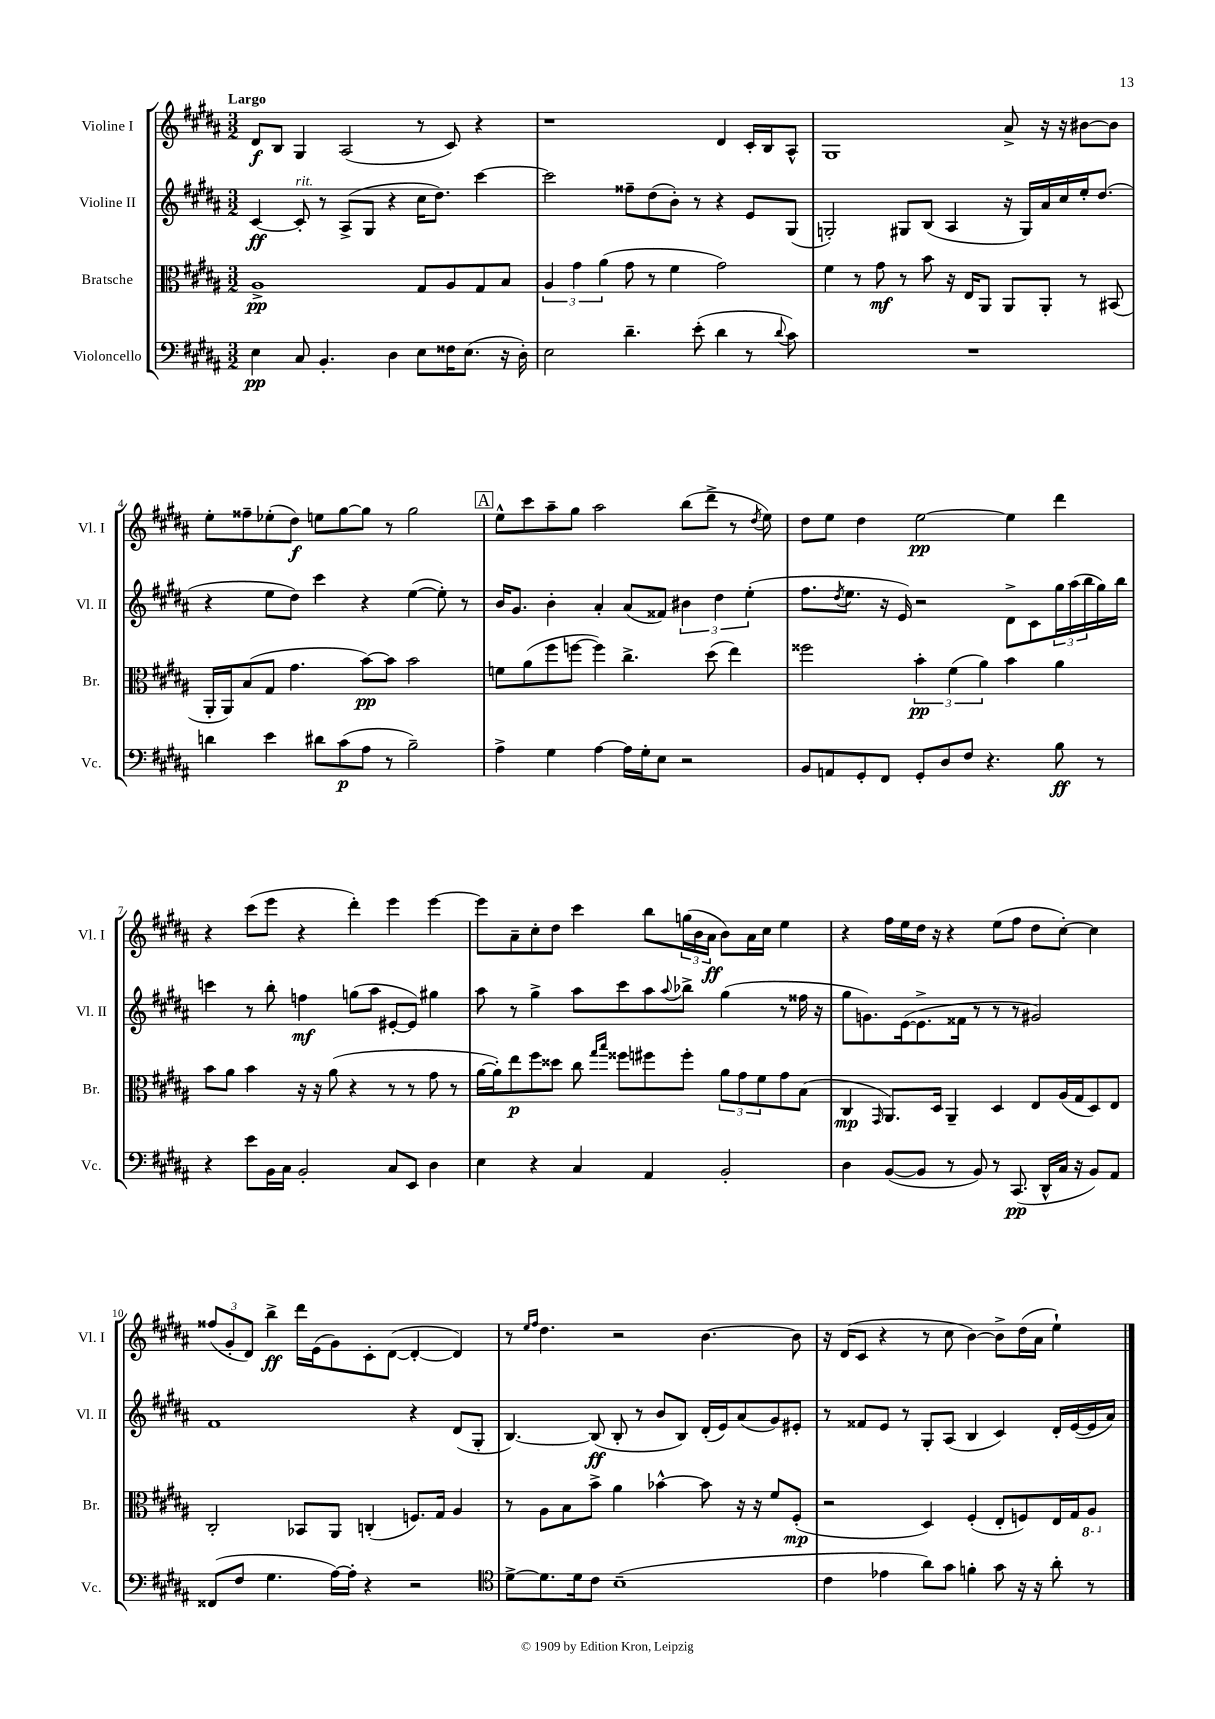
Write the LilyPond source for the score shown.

<<
\new StaffGroup <<
\new Staff = "s0" \with { instrumentName = "Violine I" shortInstrumentName = "Vl. I" } {
    \clef treble \key b \major \numericTimeSignature \time 3/2 \tempo "Largo"
    dis'8\f b8 gis4 ais2( r8 cis'8) r4 |
    r1 dis'4 cis'16-. b16 ais8-^ |
    gis1 ais'8-> r16 r16 bis'8~ bis'8 |
    e''8-. fisis''8-- ees''8-.( dis''8\f) e''8 gis''8~ gis''8 r8 gis''2 |
    \mark \markup { \box "A" } e''8-^ cis'''8 ais''8-- gis''8 ais''2 b''8( dis'''8-> r8 \acciaccatura { dis''8 } e''8) |
    dis''8 e''8 dis''4 e''2~\pp e''4 dis'''4 |
    r4 cis'''8( e'''8 r4 dis'''4-.) e'''4 e'''4~ |
    e'''8 ais'8-- cis''8-. dis''8 cis'''4 b''8 \tuplet 3/2 { g''16( b'16 ais'16\ff } b'8) ais'16 cis''16 e''4 |
    r4 fis''16 e''16 dis''16 r16 r4 e''8( fis''8 dis''8 cis''8~-.) cis''4 |
    \tuplet 3/2 { fisis''8( gis'8-. dis'8) } b''4->\ff dis'''16 e'16( gis'8) cis'8-. dis'8~( dis'4~-. dis'4) |
    r8 \grace { e''16 fis''16 } dis''4. r2 b'4.~ b'8 |
    r16 dis'16( cis'8 r4 r8 cis''8 b'4~) b'8-> dis''16( ais'16 e''4-!) \bar "|." |
}
\new Staff = "s1" \with { instrumentName = "Violine II" shortInstrumentName = "Vl. II" } {
    \clef treble \key b \major \numericTimeSignature \time 3/2
    cis'4~\ff cis'8-.^\markup { \italic "rit." } r8 ais8->( gis8 r4 cis''16 dis''8.) cis'''4~ |
    cis'''2 fisis''8-- dis''8( b'8-.) r8 r4 e'8 gis8( |
    g2-.) gis8 b8( ais4 r16 gis16) ais'16 cis''16 e''16-. dis''8.( |
    r4 e''8 dis''8) cis'''4 r4 e''4~( e''8-.) r8 |
    \mark \markup { \box "A" } b'16 gis'8. b'4-. ais'4-. ais'8( fisis'8) \tuplet 3/2 { bis'4 dis''4 e''4-.( } |
    fis''8. \acciaccatura { dis''8 } e''8. r16 e'16) r2 dis'8-> cis'8 \tuplet 3/2 { gis''16 ais''16( b''16 } gis''16) b''16 |
    c'''4 r8 b''8-. f''4\mf g''8( ais''8 eis'8~-. eis'8) gis''4 |
    ais''8 r8 gis''4-> ais''8 cis'''8 ais''8 \appoggiatura { ais''8 } bes''8-> gis''4( r8 fisis''16 r16 |
    gis''8 g'8.) e'16~( e'8.-> fisis'16 r8 r8 r8 gis'2) |
    fis'1 r4 dis'8( gis8-. |
    b4.~) b8\ff( b8-. r8 b'8 b8) dis'16-.( e'16) ais'8( gis'8) eis'8-. |
    r8 fisis'8 e'8 r8 gis8-. ais8( b4 cis'4) dis'16-. e'16~( e'16 ais'16) \bar "|." |
}
\new Staff = "s2" \with { instrumentName = "Bratsche" shortInstrumentName = "Br." } {
    \clef alto \key b \major \numericTimeSignature \time 3/2
    ais1->\pp gis8 ais8 gis8 b8 |
    \tuplet 3/2 { ais4 gis'4 ais'4( } gis'8 r8 fis'4 gis'2) |
    fis'4 r8 gis'8\mf r8 b'8 r16 e16 ais,8 ais,8 ais,8-. r8 bis,8( |
    ais,16-. ais,16) b8( gis8 gis'4. b'8~\pp) b'8 b'2 |
    \mark \markup { \box "A" } f'8 ais'8( fis''8 f''8~ f''4) cis''4.-> dis''8( e''4) |
    fisis''2 \tuplet 3/2 { b'4-.\pp fis'4( ais'4) } b'4 ais'4 |
    b'8 ais'8 b'4 r16 r16 ais'8( r4 r8 r8 gis'8 r8 |
    ais'16~ ais'16-.) e''8\p fis''8 disis''8 cis''8 \grace { gis''16 b''16 } fisis''8 fis''8 fis''8-. \tuplet 3/2 { ais'8 gis'8 fis'8 } gis'8 b8( |
    cis4\mp \grace { gis,16 } ais,8.) dis16 ais,4-- dis4 e8 ais16( gis16 dis8) e8 |
    cis2-. bes,8 ais,8 c4-.( f8.) gis16 ais4 |
    r8 ais8 b8 b'8-> ais'4 bes'4~-^ bes'8 r16 r16 fis'8 fis8-.\mp( |
    r2 dis4) fis4-.( e8-. f8) e16 gis16 \ottava #-1 ais,8 \ottava #0 \bar "|." |
}
\new Staff = "s3" \with { instrumentName = "Violoncello" shortInstrumentName = "Vc." } {
    \clef bass \key b \major \numericTimeSignature \time 3/2
    e4\pp cis8 b,4.-. dis4 e8 fisis16 e8.( r16 dis16-.) |
    e2 dis'4.-- e'8-.( dis'4 r8 \appoggiatura { dis'8 } cis'8) |
    R1. |
    d'4 e'4 dis'8 cis'8\p( ais8 r8 b2--) |
    \mark \markup { \box "A" } ais4-> gis4 ais4~ ais16 gis16-. e8 r2 |
    b,8 a,8 gis,8-. fis,8 gis,8-. dis8 fis8 r4. b8\ff r8 |
    r4 e'8 b,16 cis16 b,2-. cis8 e,8 dis4 |
    e4 r4 cis4 ais,4 b,2-. |
    dis4 b,8~( b,8 r8 b,8) r8 cis,8.\pp( dis,16-^ cis16 r16 b,8) ais,8 |
    fisis,8( fis8 gis4. ais16~) ais16-. r4 r2 |
    \clef tenor dis'8~-> dis'8. dis'16 cis'8 b1--( |
    cis'4 ees'4 ais'8) gis'8 f'4-. gis'8 r16 r16 ais'8-. r8 \bar "|." |
}
>>
>>
